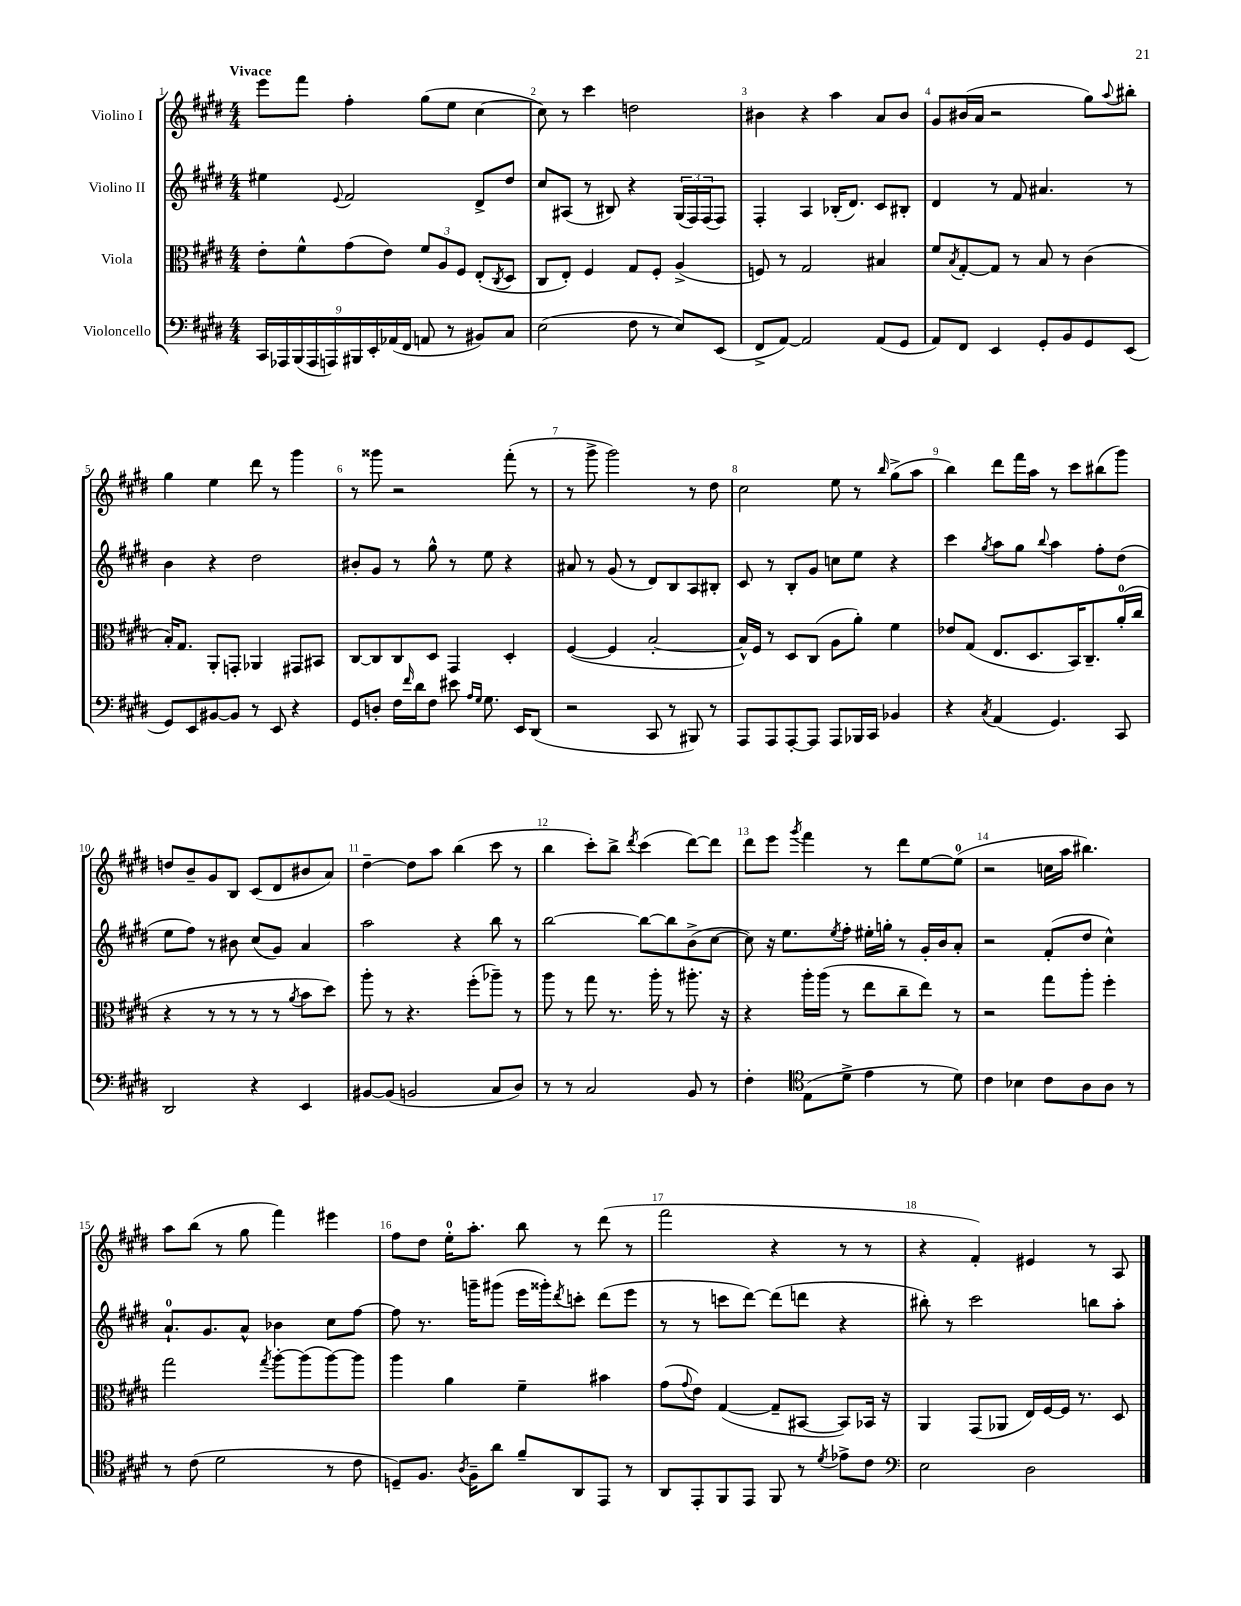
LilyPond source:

<<
\new StaffGroup <<
\new Staff = "s0" \with { instrumentName = "Violino I" } {
    \clef treble \key e \major \numericTimeSignature \time 4/4 \tempo "Vivace"
    e'''8 fis'''8 fis''4-. gis''8( e''8 cis''4~ |
    cis''8) r8 cis'''4 d''2 |
    bis'4 r4 a''4 a'8 bis'8 |
    gis'8 bis'16( a'16 r2 gis''8) \appoggiatura { a''8 } bis''8-. |
    gis''4 e''4 dis'''8 r8 gis'''4 |
    r8 gisis'''8 r2 fis'''8-.( r8 |
    r8 gis'''8-> gis'''2) r8 dis''8 |
    cis''2 e''8 r8 \grace { b''16 } gis''8->( a''8 |
    b''4) dis'''8 fis'''16 a''16 r8 cis'''8 bis''8( gis'''8) |
    d''8 b'8-- gis'8 b8 cis'8( dis'8 bis'8 a'8) |
    dis''4~-- dis''8 a''8 b''4( cis'''8 r8 |
    b''4 cis'''8-.) b''8-> \acciaccatura { dis'''8 } cis'''4( dis'''8~) dis'''8 |
    dis'''8 e'''8 \acciaccatura { gis'''8 } fis'''4 r8 dis'''8 e''8~ e''8-0( |
    r2 c''16 a''16 bis''4.) |
    a''8 b''8( r8 gis''8 fis'''4) eis'''4 |
    fis''8 dis''8 e''16-0-. a''8.-. b''8 r8 dis'''8( r8 |
    fis'''2 r4 r8 r8 |
    r4 fis'4-.) eis'4 r8 a8 \bar "|." |
}
\new Staff = "s1" \with { instrumentName = "Violino II" } {
    \clef treble \key e \major \numericTimeSignature \time 4/4
    eis''4 \appoggiatura { e'8 } fis'2 dis'8-> dis''8 |
    cis''8 ais8( r8 bis8) r4 \tuplet 3/2 { gis16( fis16) fis16( } fis8) |
    fis4-. a4 bes16-.( dis'8.) cis'8 bis8-. |
    dis'4 r8 fis'8 ais'4. r8 |
    b'4 r4 dis''2 |
    bis'8-. gis'8 r8 gis''8-^ r8 e''8 r4 |
    ais'8 r8 gis'8( r8 dis'8) b8 a8 bis8-. |
    cis'8 r8 b8-. gis'8 c''8 e''8 r4 |
    cis'''4 \acciaccatura { gis''8 } a''8 gis''8 \appoggiatura { b''8 } a''4 fis''8-. dis''8( |
    e''8 fis''8) r8 bis'8 cis''8( gis'8) a'4 |
    a''2 r4 b''8 r8 |
    b''2~ b''8~ b''8 b'8->( cis''8~ |
    cis''8) r16 e''8. \acciaccatura { e''8 } fis''8-. eis''16-. g''16-. r8 gis'16-. b'16 a'8-. |
    r2 fis'8-.( dis''8 cis''4-^) |
    a'8.-0-! gis'8. a'8-^ bes'4 cis''8 fis''8~ |
    fis''8 r8. g'''16-- gis'''8( e'''16 gisis'''16-.) \acciaccatura { dis'''8 } c'''8-. dis'''8( e'''8 |
    r8 r8 c'''8 dis'''8~) dis'''8( d'''8 r4 |
    bis''8-.) r8 cis'''2 b''8 a''8-. \bar "|." |
}
\new Staff = "s2" \with { instrumentName = "Viola" } {
    \clef alto \key e \major \numericTimeSignature \time 4/4
    e'8-. fis'8-^ gis'8( e'8) \tuplet 3/2 { fis'8 a8 fis8 } e8-.( \acciaccatura { cis8 } dis8 |
    cis8 e8-.) fis4 gis8 fis8-. a4->( |
    f8) r8 gis2 bis4 |
    fis'8 \acciaccatura { b8 } gis8~-. gis8 r8 b8 r8 cis'4( |
    b16-.) gis8. a,8-. g,8-. aes,4 gis,8 bis,8 |
    cis8~ cis8 cis8 dis8 gis,4 dis4-. |
    fis4~( fis4 b2~-. |
    b16-^) fis16 r8 dis8 cis8( a8 a'8-.) fis'4 |
    ees'8 gis8( e8. dis8. b,16) cis8.-- a'16-0-.( cis''16 |
    r4 r8 r8 r8 r8 \acciaccatura { a'8 } b'8 dis''8) |
    a''8-. r8 r4. fis''8-.( aes''8--) r8 |
    a''8 r8 gis''8 r8. a''16-. r8 ais''8.-. r16 |
    r4 a''16-. a''16( r8 e''8 cis''8-- e''8) r8 |
    r2 gis''8 a''8-. fis''4-. |
    gis''2 \acciaccatura { gis''8 } a''8~-. a''8( a''8~) a''8 |
    a''4 a'4 fis'4-- bis'4 |
    gis'8( \appoggiatura { gis'8 } e'8) gis4~( gis8-- bis,8~ bis,8) bes,16 r16 |
    a,4 gis,8( aes,8 e16) fis16~ fis16 r8. dis8 \bar "|." |
}
\new Staff = "s3" \with { instrumentName = "Violoncello" } {
    \clef bass \key e \major \numericTimeSignature \time 4/4
    \tuplet 9/8 { cis,16 aes,,16 b,,16( aes,,16 a,,16) bis,,16 e,16-. aes,16( fis,16 } a,8 r8 bis,8) cis8 |
    e2( fis8 r8 e8) e,8( |
    fis,8-> a,8~) a,2 a,8( gis,8 |
    a,8) fis,8 e,4 gis,8-. b,8 gis,8 e,8( |
    gis,8) e,8 bis,8~ bis,8 r8 e,8 r4 |
    gis,8 d8-. fis16 \grace { fis'16 } dis'16 fis8 eis'8 \grace { a16 gis16 } gis8. e,16 dis,8( |
    r2 cis,8 r8 bis,,8) r8 |
    a,,8 a,,8 a,,8~-. a,,8 a,,8 bes,,16 cis,16 bes,4 |
    r4 \acciaccatura { cis8 } a,4( gis,4.) cis,8 |
    dis,2 r4 e,4 |
    bis,8~ bis,8( b,2 cis8 dis8) |
    r8 r8 cis2 b,8 r8 |
    fis4-. \clef tenor e8( dis'8-> e'4 r8 dis'8) |
    cis'4 bes4 cis'8 a8 a8 r8 |
    r8 cis'8( dis'2 r8 cis'8 |
    d8--) fis8. \acciaccatura { a8 } fis16-- a'8 fis'8-- a,8 e,8 r8 |
    a,8 e,8-. fis,8 e,8 fis,8 r8 \acciaccatura { dis'8 } ees'8-> cis'8 |
    \clef bass e2 dis2 \bar "|." |
}
>>
>>
\layout { \context { \Score \override BarNumber.break-visibility = ##(#f #t #t) barNumberVisibility = #all-bar-numbers-visible } }
